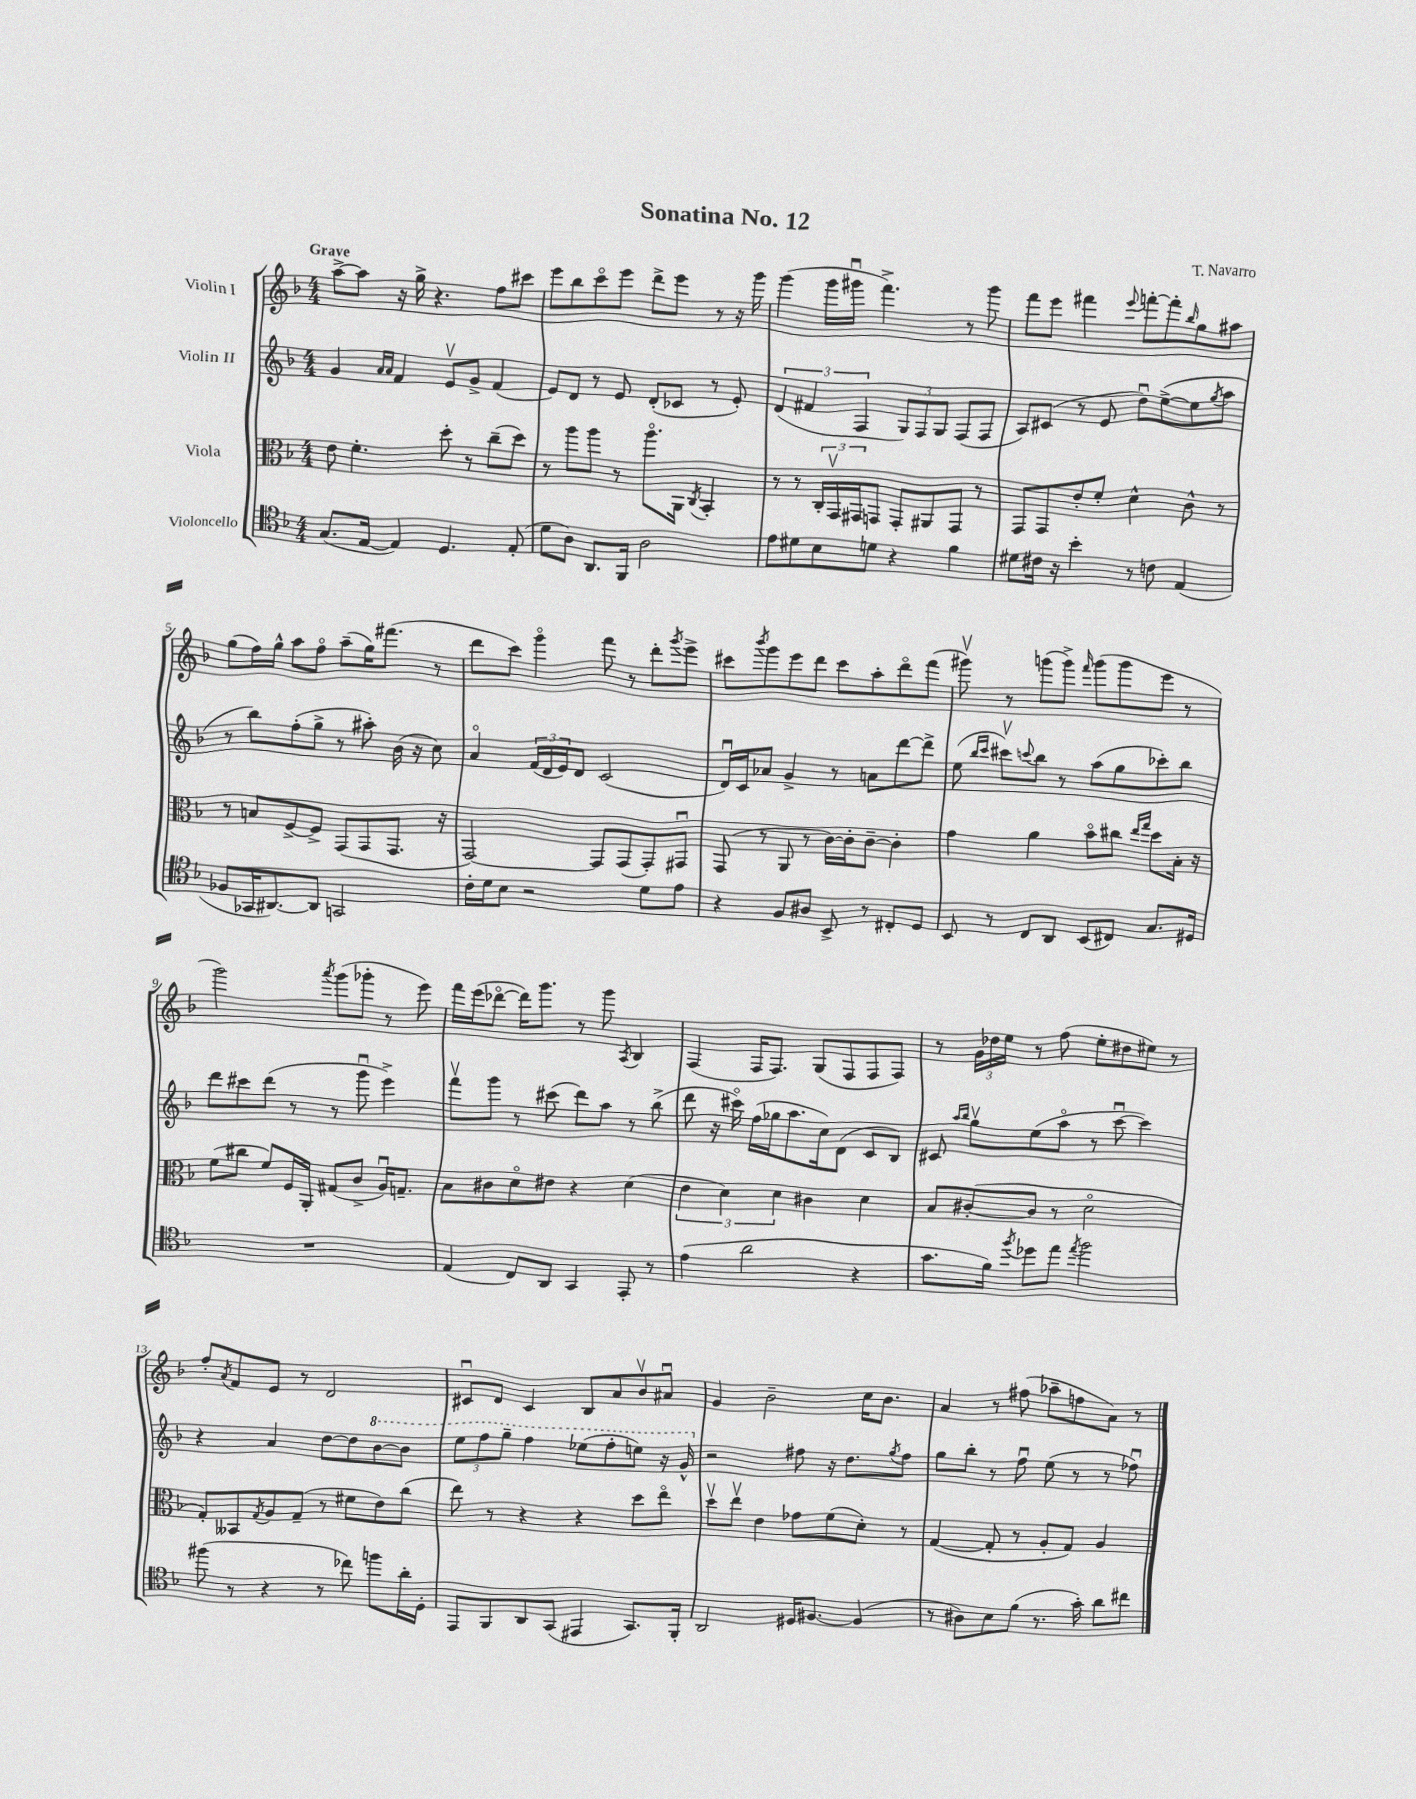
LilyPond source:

\header { title = "Sonatina No. 12" composer = "T. Navarro" }
<<
\new StaffGroup <<
\new Staff = "s0" \with { instrumentName = "Violin I" } {
    \clef treble \key f \major \numericTimeSignature \time 4/4 \tempo "Grave"
    a''8~-> a''8 r16 g''16-> r4. f''8 cis'''8 |
    e'''8 bes''8 c'''8\flageolet e'''8 d'''8-> e'''8 r8 r16 g'''16 |
    g'''4( g'''16 gis'''16\downbow f'''4.->) r8 gis'''8 |
    f'''8 e'''8 fis'''4 \appoggiatura { e'''8 } f'''8~-. f'''8-. \grace { bes''16 } g''8 ais''8 |
    g''8( f''16) g''16-^ a''8 f''8\flageolet a''8--( g''16) fis'''8.( r8 |
    d'''8 c'''8) g'''4\flageolet f'''8 r8 d'''8-. \acciaccatura { g'''8 } e'''8-> |
    cis'''8 \acciaccatura { bes'''8 } g'''8 e'''8 d'''8 cis'''8 a''8-. d'''8\flageolet f'''8( |
    gis'''8\upbow) r8 g'''8( g'''8->) \grace { f'''16 } g'''8( g'''8 e'''8 r8 |
    g'''2) \acciaccatura { a'''8 } g'''8( ges'''8-. r8 e'''8) |
    f'''16 e'''16( des'''8~\flageolet des'''16) g'''8. r8 g'''8 \acciaccatura { a8 } bes4 |
    f4( f16 f8.) g8( f8 f8 f8) |
    r8 \tuplet 3/2 { g'16 des''16 e''16 } r8 f''8( e''8-. dis''8 eis''8) r8 |
    f''8-. \acciaccatura { a'8 } f'8 e'8 r8 d'2 |
    cis'8\downbow d'8 cis'4 bes8 a'8 bes'8\upbow ais'8\downbow |
    g'4 bes'2-- c''16 bes'8. |
    a'4 r8 fis''8( aes''8-- f''8 a'8) r8 \bar "|." |
}
\new Staff = "s1" \with { instrumentName = "Violin II" } {
    \clef treble \key f \major \numericTimeSignature \time 4/4
    g'4 \grace { a'16 a'16 } f'4 e'8\upbow g'8-> f'4( |
    e'8) d'8 r8 e'8 d'8-.( ces'8 r8 e'8-.) |
    \tuplet 3/2 { d'4( fis'4 f4 } \tuplet 3/2 { g8) f8 g8 } f8( f8 |
    a8) cis'8( r8 e'8 d''8\downbow) e''8~->( e''8 \acciaccatura { g''8 } a''8 |
    r8 bes''8) f''8-.( g''8-> r8 ais''8-.) bes'16( r16 c''8) |
    a'4\flageolet \tuplet 3/2 { f'16( d'16 e'16) } d'8 c'2( |
    d'16\downbow) c'16 aes'8 g'4-> r8 a'8 d'''8~ d'''8-> |
    e''8( \grace { bes''16 c'''16 } cis'''8\upbow) \appoggiatura { c'''8 } bes''8 r8 a''8( g''8 ces'''8-.) bes''8 |
    d'''8 cis'''8 d'''8( r8 r8 g'''8\downbow e'''4->) |
    f'''8\upbow g'''8 r8 cis'''8( d'''8) a''8 r8 bes''8->( |
    d'''8 r16 cis'''16\flageolet) f''16( ges''16 a''8. c''16) d'8( c'8 bes8) |
    cis'8 \grace { a''16 bes''16 } g''8\upbow e''8( a''8\flageolet r8 c'''8~\downbow c'''4) |
    r4 a'4 d''8~ d''8 \ottava #1 bes''8~ bes''8 |
    \tuplet 3/2 { e'''8 f'''8 g'''8-- } f'''4 ees'''8( f'''8-. e'''8) r16 g''16-^ \ottava #0 |
    r2 fis''8 r16 d''8. \acciaccatura { g''8 } fis''8 |
    g''8 bes''8-. r8 f''8\downbow e''8( r8 r8 fes''8\downbow) \bar "|." |
}
\new Staff = "s2" \with { instrumentName = "Viola" } {
    \clef alto \key f \major \numericTimeSignature \time 4/4
    e'8 f'4.-. d''8-. r8 c''8--( d''8) |
    r8 a''8 a''8 r8 a''8.\flageolet a,16 \acciaccatura { c8 } bes,4-. |
    r8 r8 \tuplet 3/2 { c16-. g,16\upbow gis,16 } g,8 g,8-. ais,8 g,8 r8 |
    g,8 g,8 e'8-. f'8-. d'4-^ c'8-^ r8 |
    r8 b8 f8~-> f8-> g,8( g,8 g,8. r16 |
    g,2~) g,8 g,8( g,8-.) gis,8\downbow |
    g,8( r8 a,8 r8 c'16~) c'16-. c'8~-- c'4-. |
    g'4 a'4 bes'8\flageolet cis''8 \grace { e''16 g''16 } d''8 bes16-. r16 |
    f'8( cis''8 f'8) f16 a,16-. gis8( c'8-> a16\downbow) g8.-- |
    bes8 cis'8 d'8\flageolet eis'8 r4 d'4( |
    \tuplet 3/2 { e'4 d'4) d'4 } cis'4 d'4 |
    bes8 cis'8~-.( cis'8 r8 d'2\flageolet |
    g8-.) beses,8 \acciaccatura { g8 } a8 g8--( r8 fis'8 e'8) c''8( |
    e''8) r8 r4 r4 d''8 e''8\flageolet |
    d''8\upbow e''8\upbow e'4 ges'8 f'8( d'8-.) r8 |
    g4~( g8-. r8 a8-. g8) a4 \bar "|." |
}
\new Staff = "s3" \with { instrumentName = "Violoncello" } {
    \clef tenor \key f \major \numericTimeSignature \time 4/4
    g8.( e16~ e4) d4. e8-.( |
    d'8 a8) a,8. f,16 a2 |
    e'8 dis'8 bes8 d'8 r4 f'4 |
    dis'8 cis'16 r16 bes'4-. r8 c'8 e4( |
    fes8 ges,16 ais,8.~) ais,8 g,2 |
    c'16-. d'16 bes8 r2 d'8 e'8 |
    r4 f8 ais8 bes,8-> r8 cis8-. d8 |
    bes,8 r8 c8 a,8 bes,8( cis8) g8. dis16 |
    R1 |
    e4( c8) a,8 g,4 e,8-. r8 |
    e'4( a'2 r4 |
    g'8. f'16) \acciaccatura { f''8 } des''8 e''8 \acciaccatura { e''8 } f''2 |
    fis''8( r8 r4 r8 ces''8) f''8 a'16-. d16-. |
    e,8 f,8 a,8 g,8( eis,4 g,8.) f,16-. |
    a,2 dis16 fis8.~ fis4( |
    r8 ais8) bes8 f'8( r8. g'16-.) a'8 cis''8 \bar "|." |
}
>>
>>
